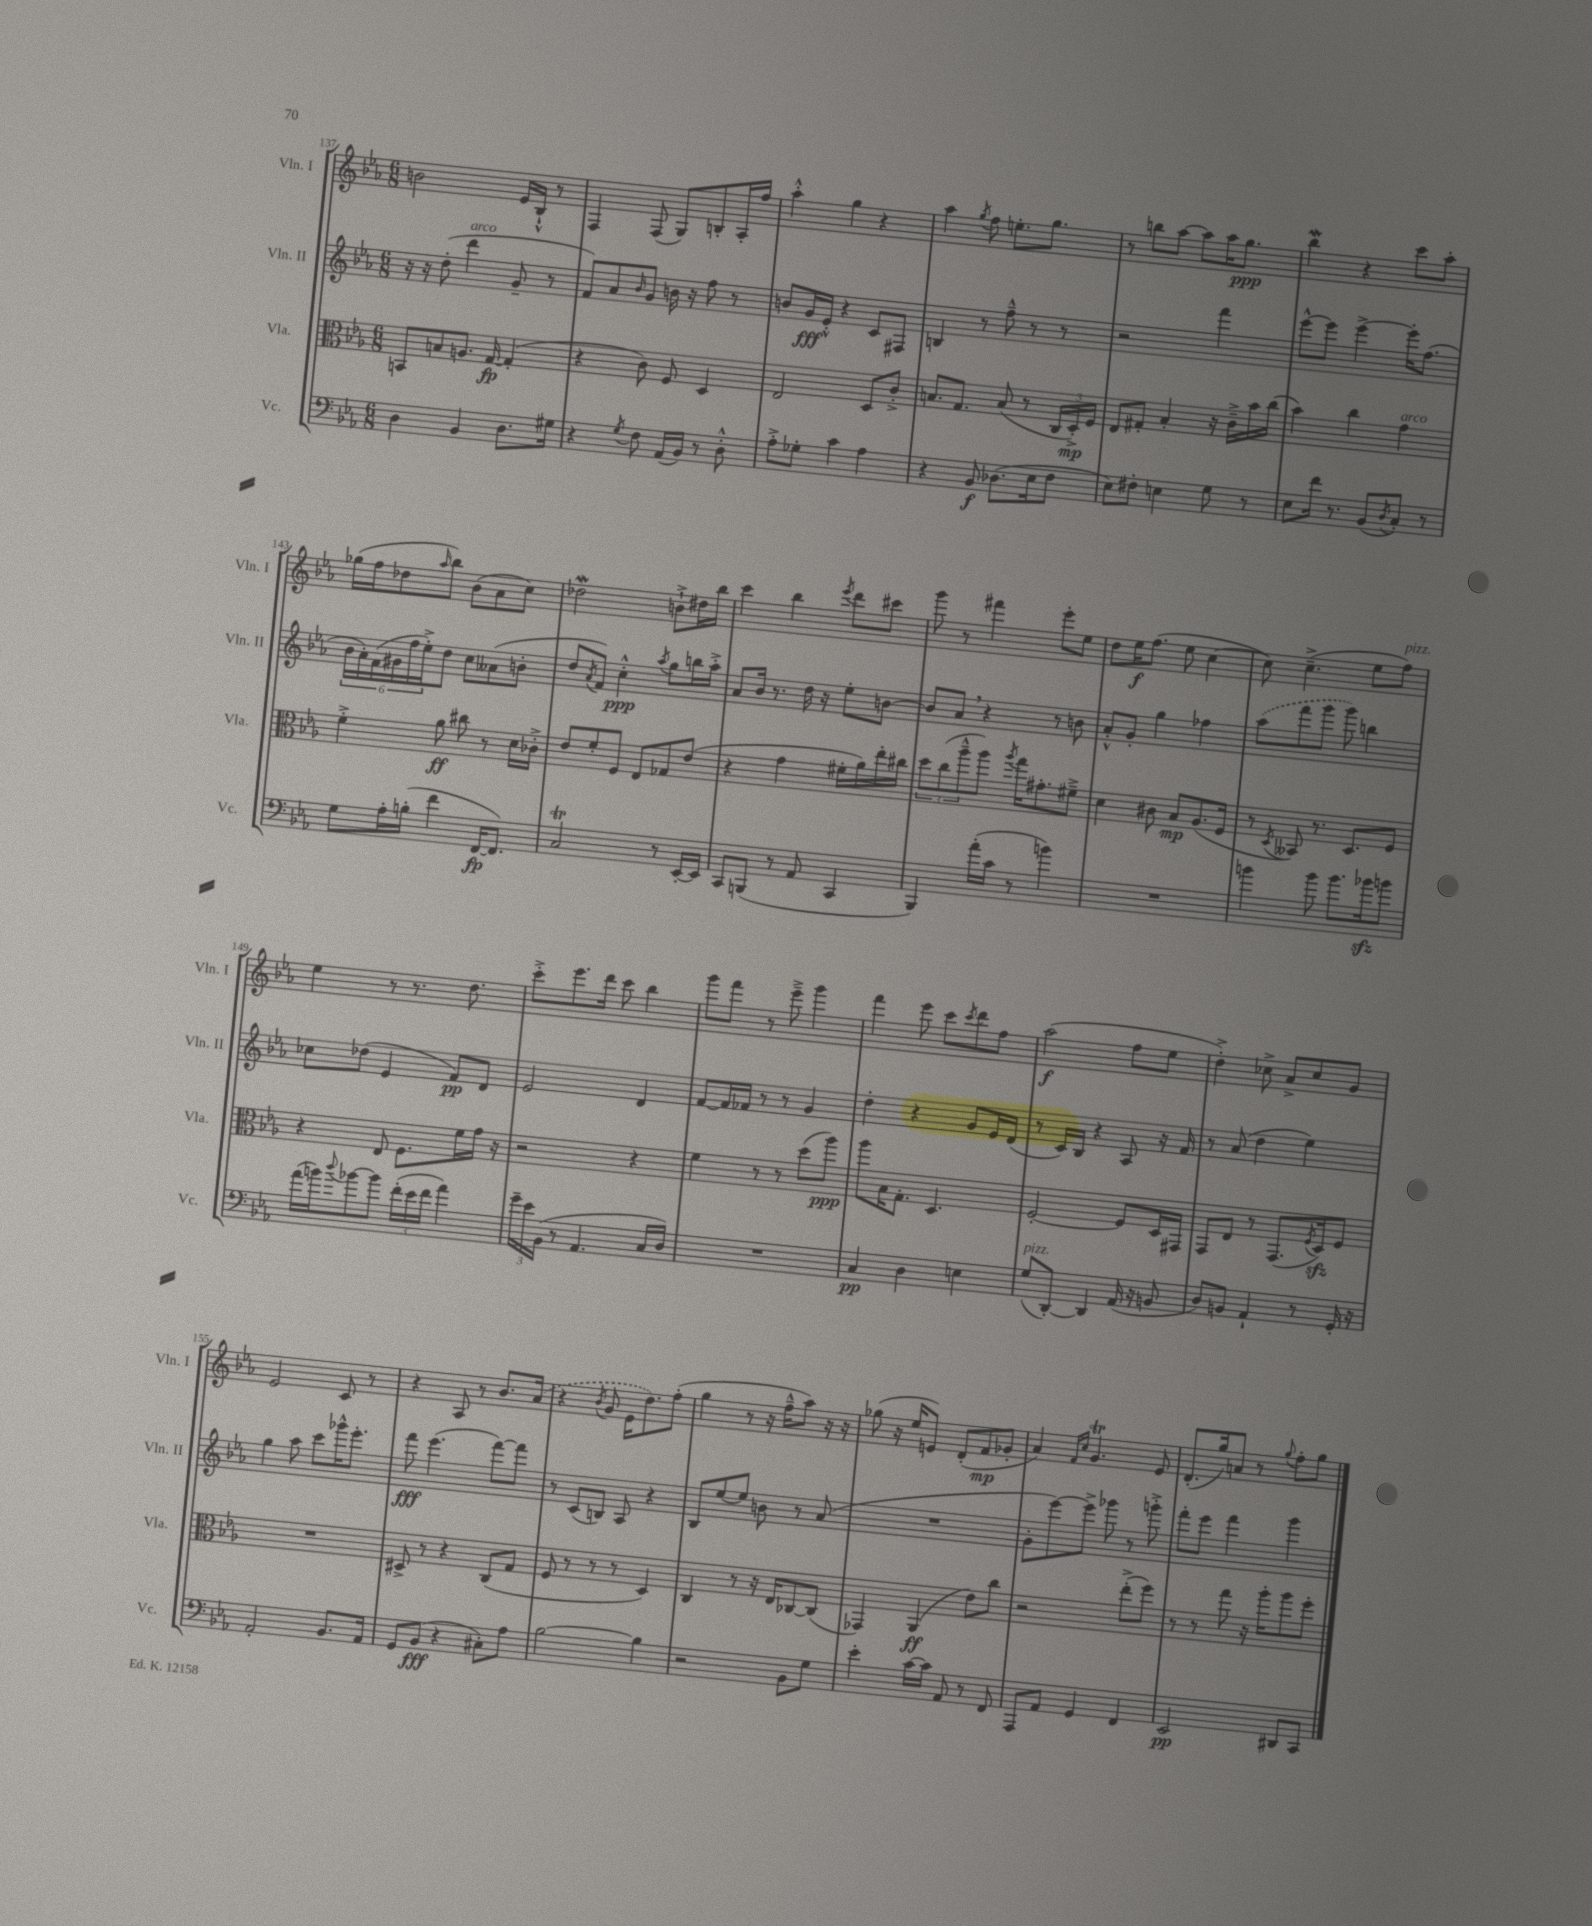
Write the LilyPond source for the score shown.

<<
\new StaffGroup <<
\new Staff = "s0" \with { instrumentName = "Vln. I" shortInstrumentName = "Vln. I" } {
    \clef treble \key ees \major \numericTimeSignature \time 6/8
    b'2 ees'16 bes16-!-^ r8 |
    f4 f8( g8) b8-. aes16-. f''16 |
    aes''4-.-^ g''4 r4 |
    aes''4 \acciaccatura { g''8 } f''8 e''8.-. g''8. |
    r8 b''8 aes''8~ aes''8 aes''16 g''8.\ppp |
    bes''4\mordent r4 c'''8 aes''8-. |
    ges''16( f''16 des''8 \grace { aes''16 } bes''8) bes'8( aes'8 c''8) |
    des''2\mordent b'8-!-> dis''16 bes''16 |
    c'''4 bes''4 \acciaccatura { ees'''8 } d'''8 cis'''8 |
    g'''8 r8 fis'''4 ees'''8-. ees''8 |
    d''8 ees''16\f f''8.( ees''8 c''4~ |
    c''8) c''4.--->( ees''8 f''8^\markup { \italic "pizz." }) |
    ees''4 r8 r8. d''8. |
    c'''8-.-> ees'''8. d'''16 c'''8 bes''4 |
    g'''8 f'''8 r8 ees'''8---> g'''4 |
    f'''4 ees'''8 c'''8 \acciaccatura { c'''8 } d'''8 f''8 |
    aes''2\f( f''8 ees''8 |
    d''4-.->) ces''8-> aes'8-> ces''8 g'8 |
    ees'2 c'8 r8 |
    r4 aes8 r8 bes'8. \once \slurDashed aes'16( |
    r4 \acciaccatura { bes'8 } g'8 ees'16 d''8.) f''8-.( |
    g''4 r8 r16 f''16---^ aes''8) r16 r16 |
    ges''8( r16 ees''16 e'8) d'8-.( f'8\mp ges'8-. |
    aes'4) \grace { f'16 c''16 } g'4.\trill ees'8 |
    d'8.-.( g''16) a'8 r8 \appoggiatura { g''8 } f''8-. g''8 \bar "|." |
}
\new Staff = "s1" \with { instrumentName = "Vln. II" shortInstrumentName = "Vln. II" } {
    \clef treble \key ees \major \numericTimeSignature \time 6/8
    r16 r16 d''8-.( d'''4^\markup { \italic "arco" } g'8-- r8 |
    f'8) aes'8 \grace { bes'16 } g'8 b'16 r16 f''8 r8 |
    b'8 g'16\fff ees'16-.-^ r4 c'8 fis8 |
    b4 r8 f''8---^ r8 r8 |
    r2 f'''4 |
    ees'''8~-^ ees'''8 ees'''4~-> ees'''16-. f''8.( |
    \tuplet 6/4 { bes'16 aes'16-.) f'16( gis'16 f''16 ees''16-.->) } d''8 c''8 aeses'8( b'8-. |
    d''8 \acciaccatura { aes'8 } f'8) c''4-.-^\ppp \acciaccatura { aes''8 } g''8 b''16 aes''16-.-> |
    aes'8 bes'16 r8. d''16 r16 ees''8-. b'8~ |
    b'8 aes'8 \breathe r4 r8 b'8 |
    aes'8-.-^ g'8-. g''4 fes''4 |
    \once \slurDashed aes''8( f'''8 g'''8 g'''8) b''4 |
    ces''8 des''8( ees'4 f'8\pp) d'8 |
    ees'2 d'4 |
    f'8~ f'16 fes'16 r8 r8 g'4 |
    d''4-. r4 g'8 ees'16 d'16( |
    r8 c'16) bes16 r4 aes8 r16 f'16 |
    r8 aes'8( d''4 ees''4) |
    g''4 aes''8 c'''8 ges'''16-^ ees'''8.-. |
    f'''8\fff ees'''4.( f'''8~) f'''8 |
    r8 c'8( b8) aes8 r4 |
    bes8 ees''8~ ees''8 b'8 r8 aes'8( |
    R2. |
    g'8-. ees'''8~) ees'''8-> ges'''8 r8 g'''8-.-> |
    f'''8-. ees'''8 f'''4 g'''4 \bar "|." |
}
\new Staff = "s2" \with { instrumentName = "Vla." shortInstrumentName = "Vla." } {
    \clef alto \key ees \major \numericTimeSignature \time 6/8
    b,8 b8 a8. g16~\fp g4-.( |
    r4 c'8) f8 d4 |
    ees2 d8 c'8-.-> |
    b8. g8. b8( r8 \tuplet 3/2 { c16 d16-.->\mp) f16 } |
    ees8 gis8-. bes4-. r16 c'16---> bes'16 c''16( |
    bes'4) c''4 g'4^\markup { \italic "arco" } |
    f'4-.-> aes'8\ff cis''8 r8 d'16 ces'16-.-> |
    ees'8 f'8-. f8 ees8 ges8 ees'8( |
    r4 g'4 fis'16-. aes'16) ees''16-. cis''16 |
    \tuplet 3/2 { d''8 c''8( aes''8---^ } aes''8) \acciaccatura { aes''8 } g''16 gis'8.-. fis'8---> |
    d'4 cis'8 bes8\mp aes8.( f16 |
    r8 \acciaccatura { d8 } beses,8) r8. d8. f8 |
    r4 ees8 f8. f'16 g'16 r16 |
    r2 r4 |
    f'4 r8 r8 d''8( aes''8\ppp) |
    aes''8 bes16 g8.-. d4. |
    f2~-. f8 d16 gis,16 |
    g,8 ees8 r8 g,8.( \acciaccatura { f8 } d16\sfz) f8 |
    R2. |
    dis8-> r8 r4 c8( g8 |
    f8 r8 r8 r8 d4) |
    c4 r8 r16 ees16 ces8~ ces8( |
    ges,4) aes,4\ff( ees'8) c''8 |
    r2 ees''8-.->( f''8) |
    r8 r8 g''8 r16 aes''16-. aes''8 f''8-. \bar "|." |
}
\new Staff = "s3" \with { instrumentName = "Vc." shortInstrumentName = "Vc." } {
    \clef bass \key ees \major \numericTimeSignature \time 6/8
    d4 bes,4 d8. gis16 |
    r4 \acciaccatura { g8 } f8 aes,16( bes,16) r8 d8-.-^ |
    aes8-.-> ges8-. c'4 aes4 |
    r4 bes,8\f des8.( ees16 f8 |
    ees8) fis8-. e4 g8 r8 |
    ees8 f'16 r8. bes,8( \acciaccatura { d8 } c8-.) r8 |
    g8 aes16-. b16-.( f'4 f,16~\fp f,8.) |
    c2\trill r8 ees,16~-. ees,16 |
    c,8 b,,8( r8 aes,8 c,4 |
    bes,,4) aes'16-.( c'16 r8 b'4) |
    R2. |
    b'4 b'8 b'8. bes'16\sfz b'8 |
    aes'16( b'16) \appoggiatura { d''8 } bes'8~ bes'8 \tuplet 3/2 { f'16-.( ees'16 f'16 } aes'4) |
    \tuplet 3/2 { g'16-- ees'16 bes,16( } r8 aes,4. c16 d16) |
    R2. |
    c4\pp d4 e4 |
    g8^\markup { \italic "pizz." }( d,8~-.) d,4 aes,16( r16 b,8 |
    d8) b,8 aes,4-! r8 g,16-. r16 |
    aes,2-. bes,8. aes,16 |
    g,8 bes,8\fff( r4 cis8-.) aes8 |
    bes2~ bes4 |
    r2 bes,8 g8 |
    ees'4-. c'16~ c'16 aes,8 r8 f,8 |
    aes,,8 aes,8 g,4 f,4 |
    ees,2\pp dis,8 c,8 \bar "|." |
}
>>
>>
\layout { \context { \Score currentBarNumber = #137 } }
